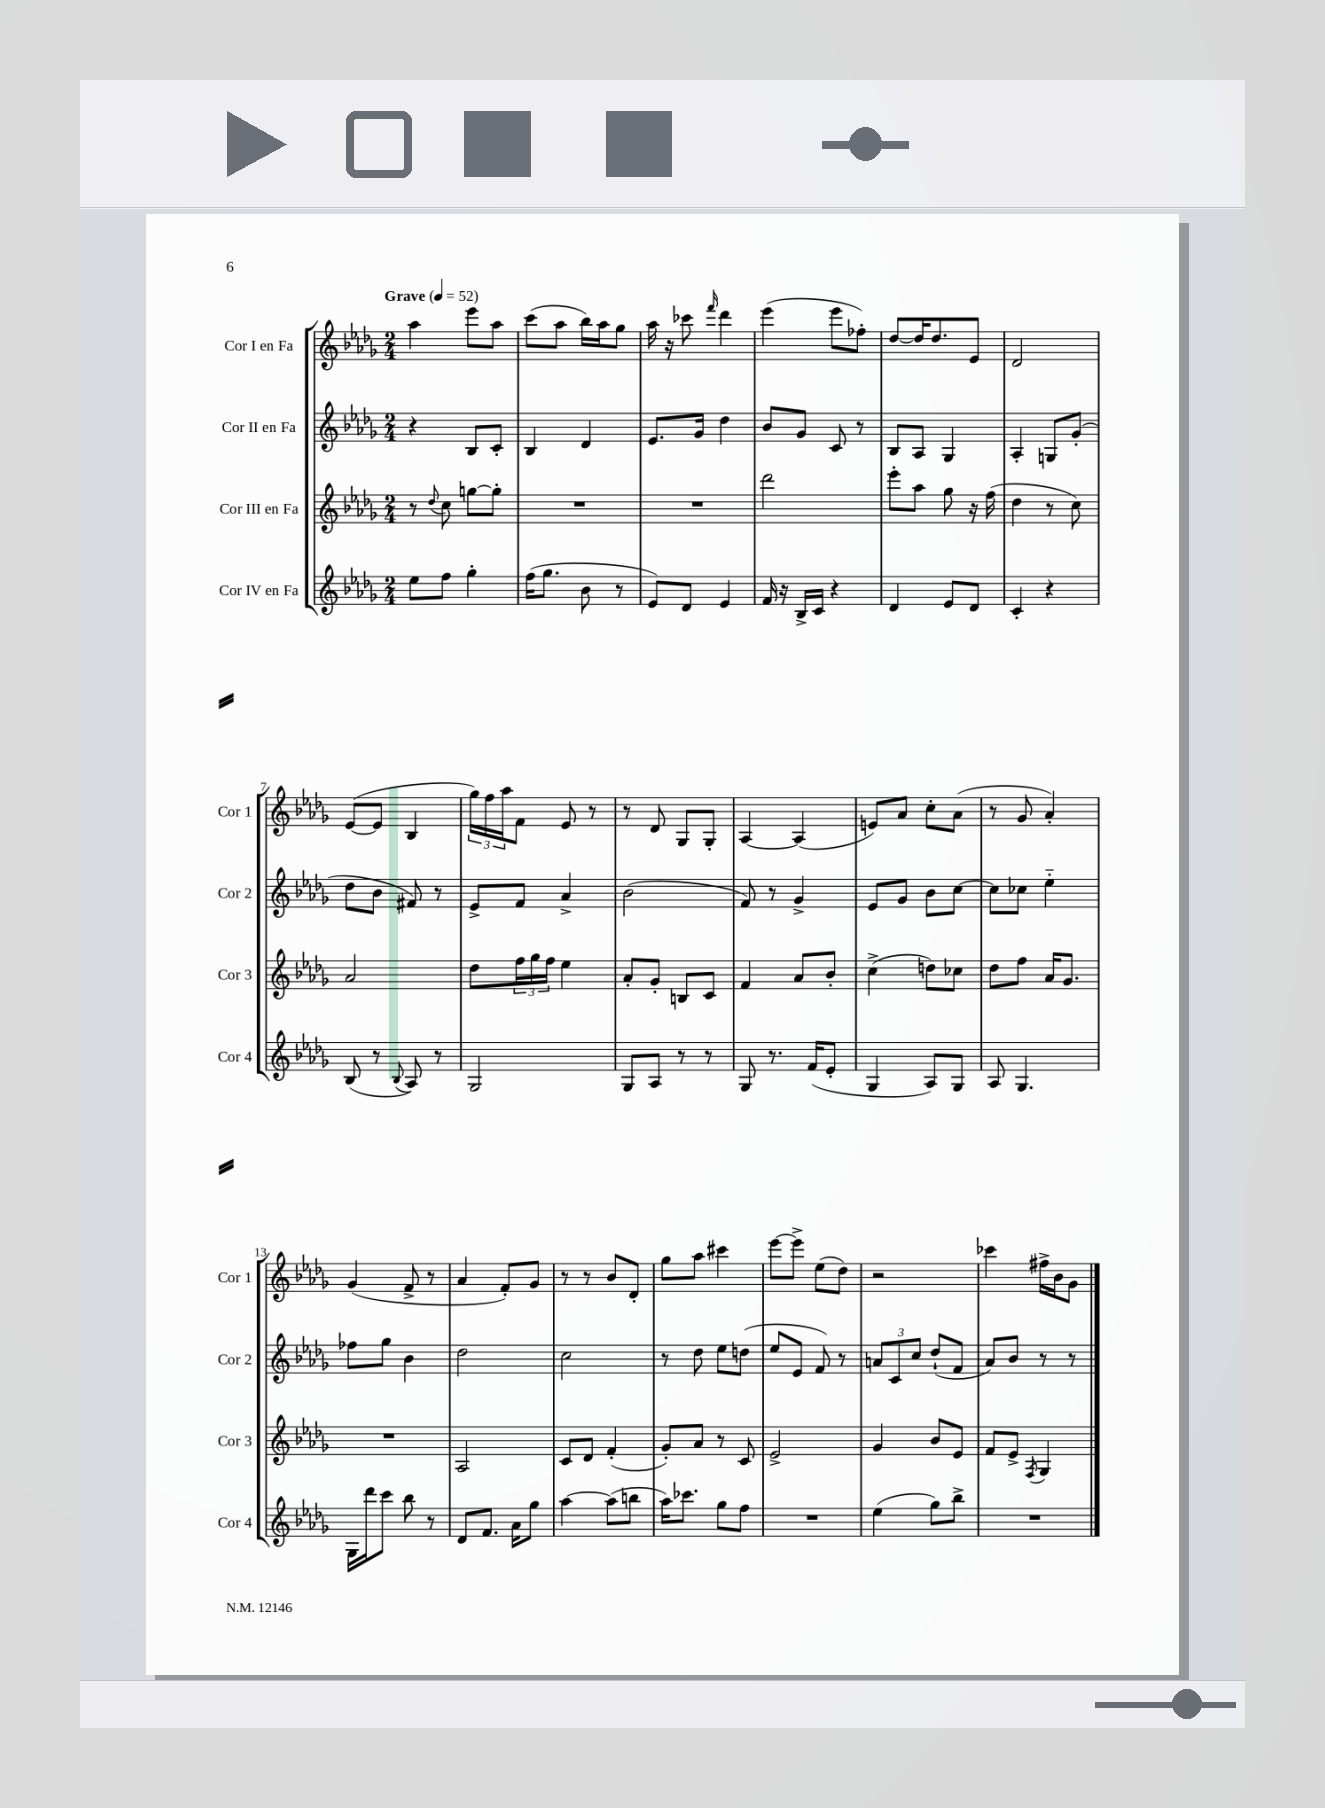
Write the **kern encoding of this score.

**kern	**kern	**kern	**kern
*staff4	*staff3	*staff2	*staff1
*clefG2	*clefG2	*clefG2	*clefG2
*k[b-e-a-d-g-]	*k[b-e-a-d-g-]	*k[b-e-a-d-g-]	*k[b-e-a-d-g-]
*M2/4	*M2/4	*M2/4	*M2/4
*MM52	*MM52	*MM52	*MM52
8ee-	8r	4r	4aa-
.	8qqdd-	.	.
8ff	8cc	.	.
4gg-'	[8gg	8B-	8eee-
.	8gg']	8c'	8aa-
=	=	=	=
(16ff	2r	4B-	(8ccc
8.gg-	.	.	.
.	.	.	8aa-
8b-	.	4d-	16bb-)
.	.	.	16aa-
8r	.	.	8gg-
=	=	=	=
8e-)	2r	8.e-	16aa-
.	.	.	16r
8d-	.	.	8ccc-
.	.	16g-	.
.	.	.	16qqfff
4e-	.	4dd-	4ddd-
=	=	=	=
16f	2ddd-	8b-	(4eee-
16r	.	.	.
16B-^	.	8g-	.
16c	.	.	.
4r	.	8c	8eee-
.	.	8r	8ff-')
=	=	=	=
4d-	8eee-'	8B-	[8dd-
.	8aa-	8A-	16dd-]
.	.	.	8.dd-
8e-	8gg-	4G-	.
8d-	16r	.	8e-
.	(16ff	.	.
=	=	=	=
4c'	4dd-	4A-'	2d-
4r	8r	8G	.
.	8cc)	(8g-'	.
=	=	=	=
(8B-	2a-	8dd-	([8e-
8r	.	8b-	8e-]
8qqB-	.	.	.
8A-)	.	8f#)	4B-
8r	.	8r	.
=	=	=	=
2G-	8dd-	8e-^	24gg-)
.	.	.	24ff
.	.	.	24aa-
.	24ff	8f	8f
.	24gg-	.	.
.	24ff	.	.
.	4ee-	4a-^	8e-
.	.	.	8r
=	=	=	=
8G-	8a-'	(2b-	8r
8A-	8g-'	.	8d-
8r	8B	.	8G-
8r	8c	.	8G-'
=	=	=	=
8G-	4f	8f)	[4A-
8.r	.	8r	.
.	8a-	4g-^	(4A-]
(16f	.	.	.
8e-'	8b-'	.	.
=	=	=	=
4G-	(4cc^	8e-	8e)
.	.	8g-	8a-
8A-)	8dd)	8b-	8cc'
8G-	8cc-	[8cc	(8a-
=	=	=	=
8A-	8dd-	8cc]	8r
4.G-	8ff	8cc-	8g-
.	16a-	4ee-'~	4a-')
.	8.g-	.	.
=	=	=	=
16G-	2r	8ff-	(4g-
16ddd-	.	.	.
8ccc	.	8gg-	.
8bb-	.	4b-	8f^
8r	.	.	8r
=	=	=	=
8d-	2A-	2dd-	4a-
8.f	.	.	.
.	.	.	8f')
16a-	.	.	.
8gg-	.	.	8g-
=	=	=	=
[4aa-	8c	2cc	8r
.	8d-	.	8r
(8aa-]	(4f'	.	8b-
8bb	.	.	8d-'
=	=	=	=
16aa-)	8g-')	8r	8gg-
8.ccc-	.	.	.
.	8a-	8dd-	8aa-
8gg-	8r	8ee-	4ccc#
8ff	8c	(8dd	.
=	=	=	=
2r	2e-^	8ee-	[8eee-
.	.	8e-	8eee-^]
.	.	8f)	(8ee-
.	.	8r	8dd-)
=	=	=	=
(4ee-	4g-	12a	2r
.	.	12c	.
.	.	12cc	.
8gg-)	8b-	(8dd-`	.
8bb-^	8e-	8f	.
=	=	=	=
2r	8f	8a-)	4ccc-
.	8e-^	8b-	.
.	8qF	.	.
.	4G-	8r	16ff#^
.	.	.	16b-
.	.	8r	8g-
==	==	==	==
*-	*-	*-	*-
